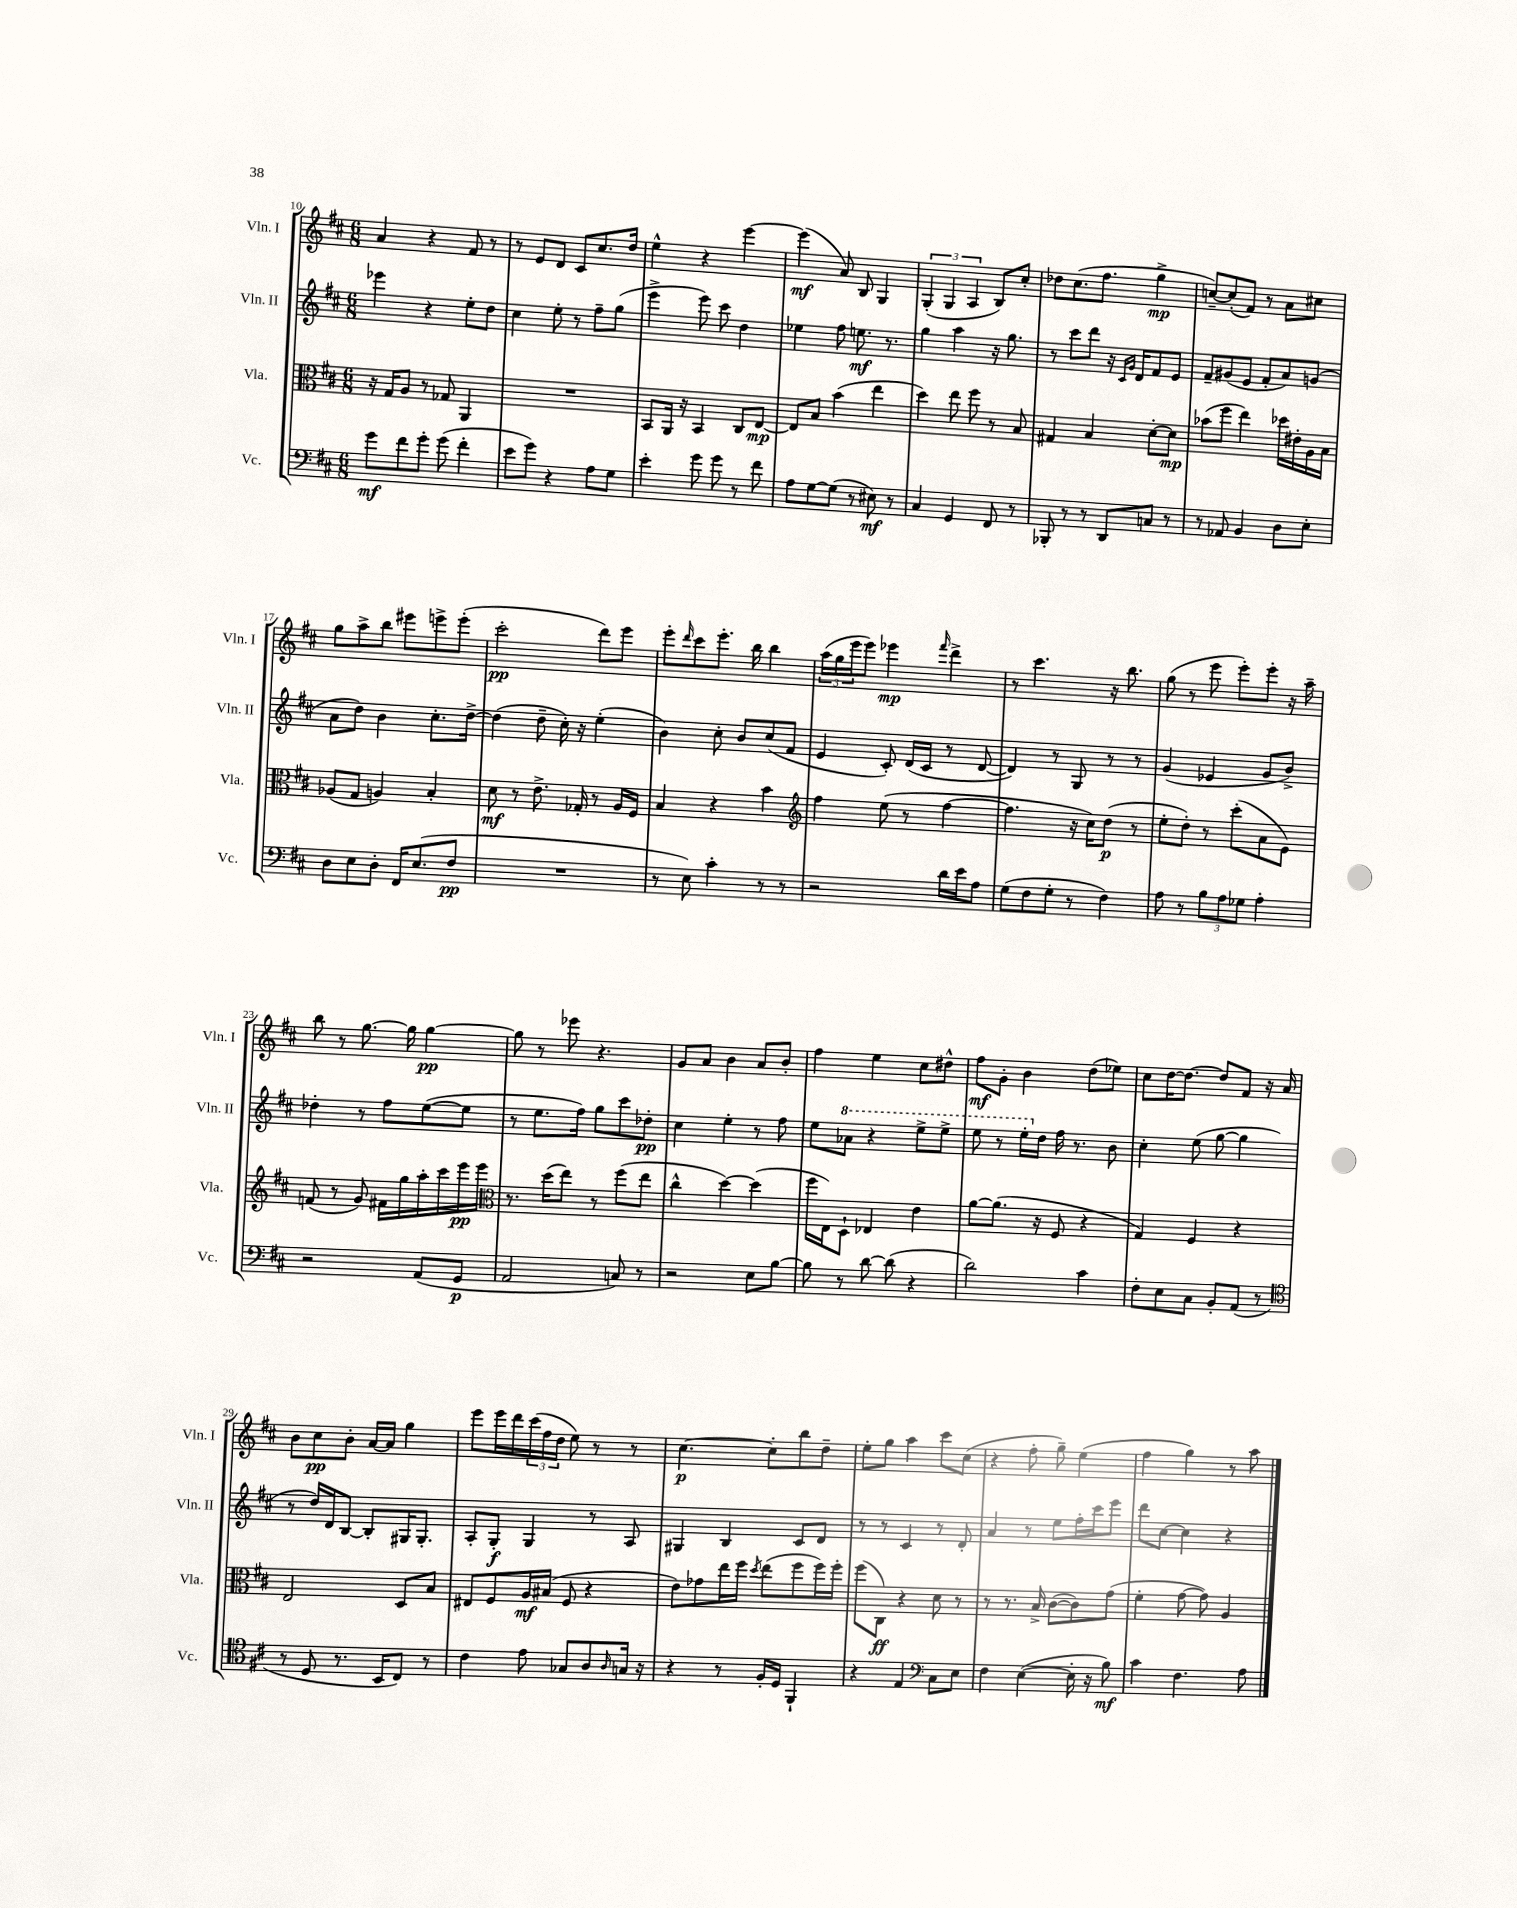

**kern	**dynam	**kern	**dynam	**kern	**dynam	**kern	**dynam
*part4	*part4	*part3	*part3	*part2	*part2	*part1	*part1
*staff4	*staff4	*staff3	*staff3	*staff2	*staff2	*staff1	*staff1
*I"Vc.	*	*I"Vla.	*	*I"Vln. II	*	*I"Vln. I	*
*I'Vc.	*	*I'Vla.	*	*I'Vln. II	*	*I'Vln. I	*
*clefF4	*	*clefC3	*	*clefG2	*	*clefG2	*
*k[f#c#]	*	*k[f#c#]	*	*k[f#c#]	*	*k[f#c#]	*
*M6/8	*	*M6/8	*	*M6/8	*	*M6/8	*
=10	=10	=10	=10	=10	=10	=10	=10
8g\L	mf	16r	.	4eee-X\	.	4a/	.
.	.	16G/KL	.	.	.	.	.
8f#\	.	8A/J	.	.	.	.	.
8g'\J	.	8r	.	4r	.	4r	.
(8g\	.	8G-X/	.	.	.	.	.
4f#'\	.	4AA/	.	8ee'\L	.	8f#/	.
.	.	.	.	8dd\J	.	8r	.
=11	=11	=11	=11	=11	=11	=11	=11
8e\L	.	2.r	.	4cc#\	.	8r	.
8g\J)	.	.	.	.	.	8e/L	.
4r	.	.	.	8ee'\	.	8d/J	.
.	.	.	.	8r	.	8c#/L	.
8A\L	.	.	.	8ff#~\L	.	8.cc#/	.
8G\J	.	.	.	(8gg\J	.	.	.
.	.	.	.	.	.	16dd/Jk	.
=12	=12	=12	=12	=12	=12	=12	=12
4e'\	.	8BB/L	.	4eee^\	.	4ee^^\	.
.	.	16AA/Jk	.	.	.	.	.
.	.	16r	.	.	.	.	.
8g\	.	4BB/	.	8eee\)	.	4r	.
8g\	.	.	.	8ccc#\	.	.	.
8r	.	8C#/L	.	4dd\	.	[4eee\	.
8f#\	.	[8E/J	mp	.	.	.	.
=13	=13	=13	=13	=13	=13	=13	=13
8A\L	.	8E/L]	.	4ee-X\	.	(4eee\]	mf
[8G\	.	8B/J	.	.	.	.	.
(8G\J]	.	(4b\	.	8ff#\	.	8a/)	.
8r	.	.	.	8.een\	mf	8B/	.
8E#X\)	mf	4ee\	.	.	.	4G/	.
.	.	.	.	8.r	.	.	.
8r	.	.	.	.	.	.	.
=14	=14	=14	=14	=14	=14	=14	=14
4C#/	.	4dd\)	.	4gg\	.	(6G'/	.
.	.	.	.	.	.	6G/	.
4GG/	.	8ee\	.	4aa\	.	.	.
.	.	.	.	.	.	6A/	.
.	.	8ff#\	.	.	.	.	.
8FF#/	.	8r	.	16r	.	8B/L)	.
.	.	.	.	8.gg\	.	.	.
8r	.	8B/	.	.	.	8cc#'/J	.
=15	=15	=15	=15	=15	=15	=15	=15
8BBB-X'/	.	4G#X/	.	8r	.	8dd-X\L	.
8r	.	.	.	8ccc#\L	.	(8.cc#\	.
8r	.	4B/	.	8ddd\J	.	.	.
.	.	.	.	.	.	8.ff#\J	.
8DD/L	.	.	.	16r	.	.	.
.	.	.	.	16qqc#/LL	.	.	.
.	.	.	.	16qqg/JJ	.	.	.
.	.	.	.	16d/KL	.	.	.
8Cn/J	.	[8d'\L	.	8f#/	.	4gg^\	mp
8r	.	8d\J]	mp	8e/J	.	.	.
=16	=16	=16	=16	=16	=16	=16	=16
8r	.	(8b-X\L	.	8f#~/L	.	[8ccn~/L)	.
8AA-X/	.	8ff#\J	.	(8g#X/	.	(8cc'/]	.
4BB/	.	4ee\)	.	8e/J	.	8f#/J)	.
.	.	.	.	8f#'/L	.	8r	.
8D\L	.	16dd-X\LL	.	8a/)	.	8a\L	.
.	.	16e#X'\	.	.	.	.	.
8E'\J	.	16A\	.	(8gn/J	.	8cc#X\J	.
.	.	16B\JJ	.	.	.	.	.
!!LO:LB:g=z
=17	=17	=17	=17	=17	=17	=17	=17
8D\L	.	(8A-X/L	.	8a\L	.	8gg\L	.
8E\	.	8G/J	.	8dd\J)	.	8aa^\	.
8D'\J	.	4An/)	.	4b\	.	8bb\J	.
16FF#/KL	.	.	.	.	.	8eee#X\L	.
(8.E/	.	.	.	.	.	.	.
.	.	4B'/	.	8.cc#'\L	.	8eeen^\	.
8F#/J	pp	.	.	.	.	(8eee'\J	.
.	.	.	.	[16dd^\Jk	.	.	.
=18	=18	=18	=18	=18	=18	=18	=18
2.r	.	8d\	mf	(4dd\]	.	2ccc#'\	pp
.	.	8r	.	.	.	.	.
.	.	8.e^\	.	8dd~\	.	.	.
.	.	.	.	16cc#'\)	.	.	.
.	.	16G-X'/	.	16r	.	.	.
.	.	8r	.	(4ee'\	.	8ddd\L)	.
.	.	16A/LL	.	.	.	8eee\J	.
.	.	16F#/JJ	.	.	.	.	.
=19	=19	=19	=19	=19	=19	=19	=19
8r	.	4B/	.	4b\)	.	8eee'\L	.
.	.	.	.	.	.	16qqddd/	.
8E\)	.	.	.	.	.	8ccc#\	.
4c#'\	.	4r	.	8cc#'\	.	8.eee'\J	.
.	.	.	.	8b/L	.	.	.
.	.	.	.	.	.	16bb\	.
8r	.	4b\	.	(8cc#/	.	4bb\	.
8r	.	.	.	8f#/J	.	.	.
=20	=20	=20	=20	=20	=20	=20	=20
*	*	*clefG2	*	*	*	*	*
2r	.	4ff#\	.	4e/	.	(24aa\LL	.
.	.	.	.	.	.	24gg\	.
.	.	.	.	.	.	24eee\J	.
.	.	.	.	.	.	8eee\J)	.
.	.	(8ee\	.	8c#'/)	.	4eee-X\	mp
.	.	8r	.	(16d/LL	.	.	.
.	.	.	.	16c#/JJ	.	.	.
.	.	.	.	.	.	16qqfff#/	.
16d\LL	.	[4ff#\	.	8r	.	4ddd^\	.
16e\J	.	.	.	.	.	.	.
8A\J	.	.	.	[8d/	.	.	.
=21	=21	=21	=21	=21	=21	=21	=21
(8G\L	.	4.ff#\]	.	4d/])	.	8r	.
8F#\	.	.	.	.	.	4.ccc#\	.
8G'\J	.	.	.	8r	.	.	.
8r	.	16r	.	8G/	.	.	.
.	.	16cc#\KL)	.	.	.	.	.
4F#\)	.	(8dd\J	p	8r	.	16r	.
.	.	.	.	.	.	8.bb\	.
.	.	8r	.	8r	.	.	.
=22	=22	=22	=22	=22	=22	=22	=22
8A\	.	8ee'\L	.	(4g/	.	(8gg\	.
8r	.	8dd'\J)	.	.	.	8r	.
12B\L	.	8r	.	4e-X/	.	8eee\	.
12A\	.	.	.	.	.	.	.
.	.	(8ccc#'\L	.	.	.	8eee'\L)	.
12G-X\J	.	.	.	.	.	.	.
4A'\	.	8a\	.	8g/L	.	8eee'\J	.
.	.	8e\J)	.	8b^/J)	.	16r	.
.	.	.	.	.	.	16aa~\	.
!!LO:LB:g=z
=23	=23	=23	=23	=23	=23	=23	=23
2r	.	(8fn/	.	4dd-X'\	.	8bb\	.
.	.	8r	.	.	.	8r	.
.	.	8g/)	.	8r	.	[8.gg\	.
.	.	16f#X\LL	.	8ff#\L	.	.	.
.	.	16gg\	.	.	.	16gg\]	.
(8AA/L	.	16aa'\	.	([8ee\	.	[4gg\	pp
.	.	16ccc#\	.	.	.	.	.
8GG/J	p	16eee\	pp	8ee\J]	.	.	.
.	.	16eee\JJ	.	.	.	.	.
=24	=24	=24	=24	=24	=24	=24	=24
*	*	*clefC3	*	*	*	*	*
2AA/	.	8.r	.	8r	.	8gg\]	.
.	.	.	.	8.ee\L	.	8r	.
.	.	(16dd\KL	.	.	.	.	.
.	.	8ee\J)	.	.	.	8eee-X\	.
.	.	.	.	16ff#\Jk)	.	.	.
.	.	8r	.	8gg\L	.	4.r	.
8Cn/)	.	(8ff#\L	.	8ccc#\	.	.	.
8r	.	8ee\J	.	8dd-X'\J	pp	.	.
=25	=25	=25	=25	=25	=25	=25	=25
2r	.	4cc#^^\	.	4cc#\	.	8g/L	.
.	.	.	.	.	.	8a/J	.
.	.	[4dd\)	.	4ee'\	.	4b\	.
8E\L	.	(4dd\]	.	8r	.	8a/L	.
[8B\J	.	.	.	8ff#\	.	8b'/J	.
=26	=26	=26	=26	=26	=26	=26	=26
8B\]	.	16ff#\LL	.	8ee\L	.	4ff#\	.
.	.	16E\J)	.	.	.	.	.
*	*	*	*	*8va	*	*	*
8r	.	8D`\J	.	8aa-X\J	.	.	.
[8d\	.	4E-X/	.	4r	.	4ee\	.
(8d\]	.	.	.	.	.	.	.
4r	.	4e\	.	8eee^\L	.	8cc#\L	.
.	.	.	.	8eee^\J	.	8dd#X^^\J	.
=27	=27	=27	=27	=27	=27	=27	=27
2d\)	.	[8a\L	.	8eee\	.	8ff#\L	mf
.	.	(8.a\J]	.	8r	.	8g'\J	.
.	.	.	.	16eee'\LL	.	4b\	.
*	*	*	*	*X8va	*	*	*
.	.	16r	.	16dd\JJ	.	.	.
.	.	8F#/	.	16ff#\	.	.	.
.	.	.	.	8.r	.	.	.
4c#\	.	4r	.	.	.	(8dd\L	.
.	.	.	.	8b\	.	8ee-X\J)	.
=28	=28	=28	=28	=28	=28	=28	=28
8F#'\L	.	4G/)	.	4cc#'\	.	8cc#\L	.
8E\	.	.	.	.	.	[16dd\K	.
.	.	.	.	.	.	8.dd\J_	.
8C#\J	.	4F#/	.	(8ee\	.	.	.
8BB'/L	.	.	.	[8gg\	.	8dd/L]	.
(8AA/J	.	4r	.	4gg\]	.	8f#/J	.
8r	.	.	.	.	.	16r	.
.	.	.	.	.	.	16a/	.
!!LO:LB:g=z
=29	=29	=29	=29	=29	=29	=29	=29
*clefC4	*	*	*	*	*	*	*
8r	.	2E/	.	8r	.	8b\L	.
8D/	.	.	.	16dd/LL)	.	8cc#\	pp
.	.	.	.	16d/J	.	.	.
8.r	.	.	.	[8B/J	.	8b'\J	.
.	.	.	.	8B'/L]	.	[16a/LL	.
16BB/KL	.	.	.	.	.	16a/JJ]	.
8C#/J)	.	8D/L	.	16G#X/K	.	4gg\	.
.	.	.	.	8.G#'/J	.	.	.
8r	.	8B/J	.	.	.	.	.
=30	=30	=30	=30	=30	=30	=30	=30
4c#\	.	8E#X/L	.	8A'/L	.	8eee\L	.
.	.	8F#/	.	8G'/J	f	16eee\L	.
.	.	.	.	.	.	16ddd\	.
8e\	.	16A/L	mf	4G/	.	(24ccc#\	.
.	.	.	.	.	.	24ff#\	.
.	.	(16B#X/JJ	.	.	.	.	.
.	.	.	.	.	.	24dd\JJ	.
8G-X/L	.	8F#/	.	.	.	8ee\)	.
8A/	.	4r	.	8r	.	8r	.
16qqA/	.	.	.	.	.	.	.
16Gn/Jk	.	.	.	8A/	.	8r	.
16r	.	.	.	.	.	.	.
=31	=31	=31	=31	=31	=31	=31	=31
4r	.	8e\L)	.	4G#X/	.	[4.cc#\	p
.	.	8g-X\	.	.	.	.	.
8r	.	16ee\L	.	4B/	.	.	.
.	.	16ff#\JJ	.	.	.	.	.
.	.	8qdd/	.	.	.	.	.
16F#'/LL	.	(8ee\L	.	.	.	8cc#'\L]	.
16D/JJ	.	.	.	.	.	.	.
4FF#`/	.	8ff#\	.	8c#/L	.	8bb\	.
.	.	16ff#\L)	.	8d/J	.	8dd~\J	.
.	.	16ff#'\JJ	.	.	.	.	.
=32	=32	=32	=32	=32	=32	=32	=32
4r	.	(8ff#\L	.	8r	.	8ee'\L	.
.	.	8C#\J)	ff	8r	.	8gg\J	.
4E/	.	4r	.	4c#/	.	4aa\	.
*clefF4	*	*	*	*	*	*	*
8C#\L	.	8d\	.	8r	.	8ccc#\L	.
8E\J	.	8r	.	8d'/	.	(8cc#\J	.
=33	=33	=33	=33	=33	=33	=33	=33
4F#\	.	8r	.	4a/	.	4r	.
.	.	8.r	.	.	.	.	.
([4E\	.	.	.	8r	.	8ff#'\	.
.	.	16B^/	.	.	.	.	.
.	.	([8c#\L	.	8ee\L	.	8gg~\)	.
16E'\]	.	8c#\])	.	16ff#'\L	.	(4ee\	.
16r	.	.	.	16ccc#\J	.	.	.
8B\)	mf	(8g\J	.	8eee\J	.	.	.
=34	=34	=34	=34	=34	=34	=34	=34
4c#\	.	4f#'\	.	8ddd\L	.	4ff#\	.
.	.	.	.	[8cc#\J	.	.	.
4.F#\	.	[8g\	.	4cc#\]	.	4gg\)	.
.	.	8g\])	.	.	.	.	.
.	.	4A/	.	4r	.	8r	.
8A\	.	.	.	.	.	8aa\	.
==	==	==	==	==	==	==	==
*-	*-	*-	*-	*-	*-	*-	*-
